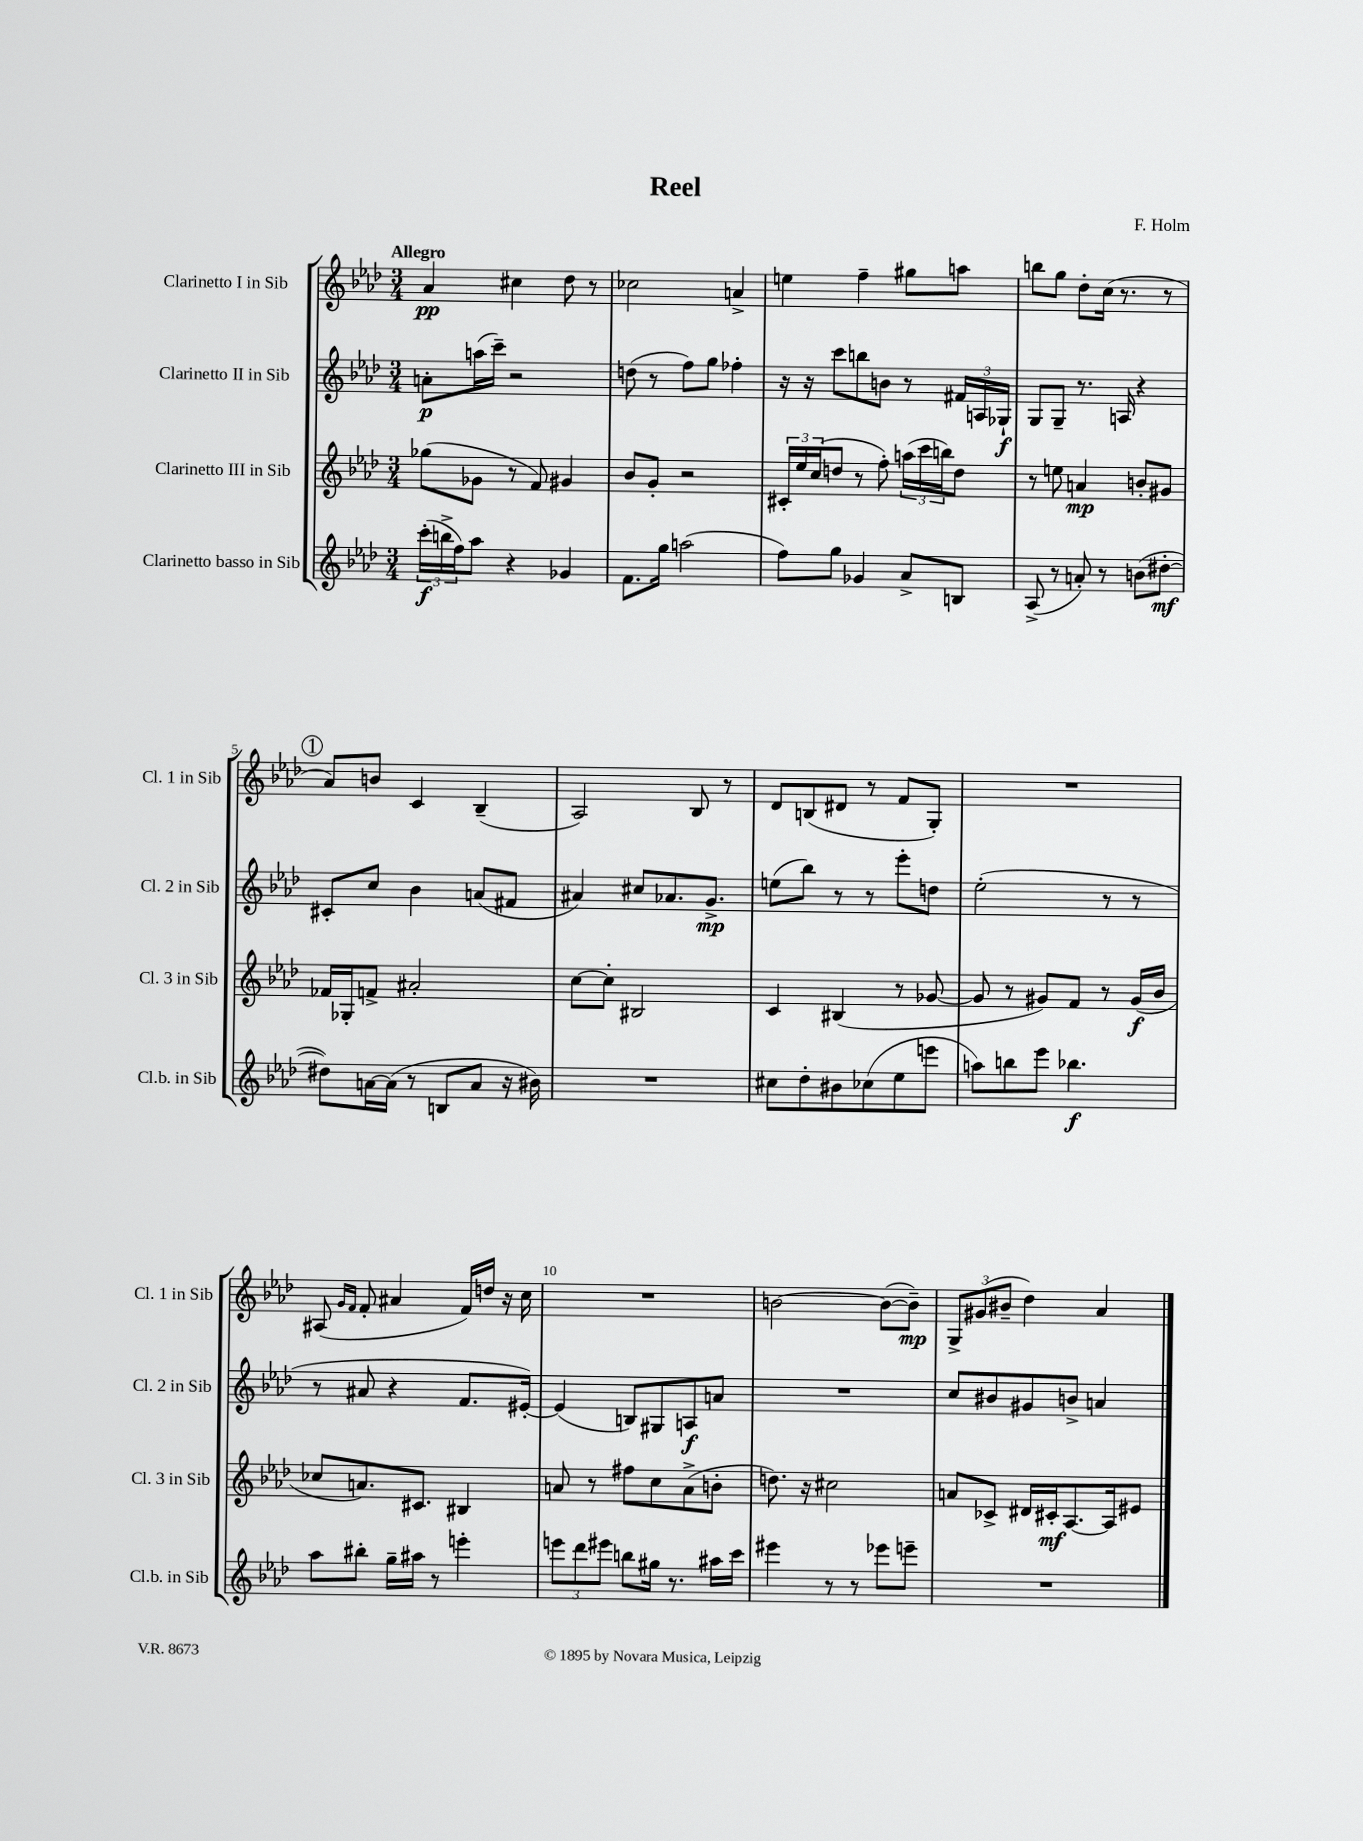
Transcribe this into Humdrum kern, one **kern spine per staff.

**kern	**kern	**kern	**kern
*staff4	*staff3	*staff2	*staff1
*clefG2	*clefG2	*clefG2	*clefG2
*k[b-e-a-d-]	*k[b-e-a-d-]	*k[b-e-a-d-]	*k[b-e-a-d-]
*M3/4	*M3/4	*M3/4	*M3/4
(24ccc'	(8gg-	8a'	4a-
24bb^	.	.	.
24ff)	.	.	.
8aa-	8g-	(16aa	.
.	.	16ccc~)	.
4r	8r	2r	4cc#
.	8f)	.	.
4g-	4g#	.	8dd-
.	.	.	8r
=	=	=	=
8.f	8b-	(8dd	2cc-
.	8g'	8r	.
16gg	.	.	.
(2aa	2r	8ff)	.
.	.	8gg	.
.	.	4ff-'	4a^
=	=	=	=
8ff)	24c#'	16r	4ee
.	24ee-	.	.
.	.	16r	.
.	(24cc	.	.
8gg	8dd	8ccc	.
4g-	8r	8bb	4ff~
.	8ff')	8b	.
8a-^	(24aa	8r	8gg#
.	24ccc	.	.
.	24bb)	.	.
8B	8dd	24f#	8aa
.	.	24A	.
.	.	24G-`	.
=	=	=	=
(8A-^	8r	8G	8bb
8r	8ee	8G~	8gg
8a')	4a	8.r	8dd-'
8r	.	.	(16cc
.	.	16A	8.r
(8b	8b'	4r	.
[8dd#'	8g#	.	8r
=	=	=	=
8dd#])	16f-	8c#'	8a-)
.	16G-'	.	.
[16a	8f^	8cc	8b
(16a]	.	.	.
8r	2a#'	4b-	4c
8B	.	.	.
8a	.	(8a	(4B-~
16r	.	8f#	.
16b#)	.	.	.
=	=	=	=
2.r	[8cc	4a#)	2A-)
.	8cc']	.	.
.	2B#	8cc#	.
.	.	8.a-	.
.	.	.	8B-
.	.	8.g^	.
.	.	.	8r
=	=	=	=
8cc#	4c	(8ee	8d-
8dd-'	.	8bb-)	(8B
8b#	(4B#	8r	8d#
(8cc-	.	8r	8r
8ee-	8r	8eee-'	8f
8eee	[8g-	8dd	8G')
=	=	=	=
8aa)	8g-]	(2ee-'	2.r
8bb	8r	.	.
8eee-	8g#)	.	.
4.bb-	8f	.	.
.	8r	8r	.
.	(16g#	8r	.
.	16b-	.	.
=	=	=	=
8aa-	8cc-	8r	(8A#
.	.	.	16qqg
.	.	.	16qqf
8bb#'	8.a)	8a#	8f'
16gg~	.	4r	4a#
16aa#	8.c#	.	.
8r	.	.	.
4eee'	4B#	8.f	16f)
.	.	.	16dd
.	.	.	16r
.	.	[16e#')	16cc
=	=	=	=
12eee	8a	(4e#]	2.r
12ddd-	.	.	.
.	8r	.	.
12eee#	.	.	.
8bb	8ff#	8B)	.
16gg#	8cc	8G#	.
8.r	.	.	.
.	(8a^	8A	.
16aa#	8b'	8a	.
16ccc	.	.	.
=	=	=	=
4eee#	8.dd)	2.r	[2b
.	16r	.	.
8r	2cc#	.	.
8r	.	.	.
8eee-	.	.	(8b_
8eee~	.	.	8b~])
=	=	=	=
2.r	8a	8cc	12G^
.	.	.	(12g#
.	8c-^	8b#	.
.	.	.	12b#~
.	16d#	8g#	4dd-)
.	16c#'	.	.
.	[8.A-	8b^	.
.	.	4a	4a-
.	16A-]	.	.
.	8e#	.	.
==	==	==	==
*-	*-	*-	*-
